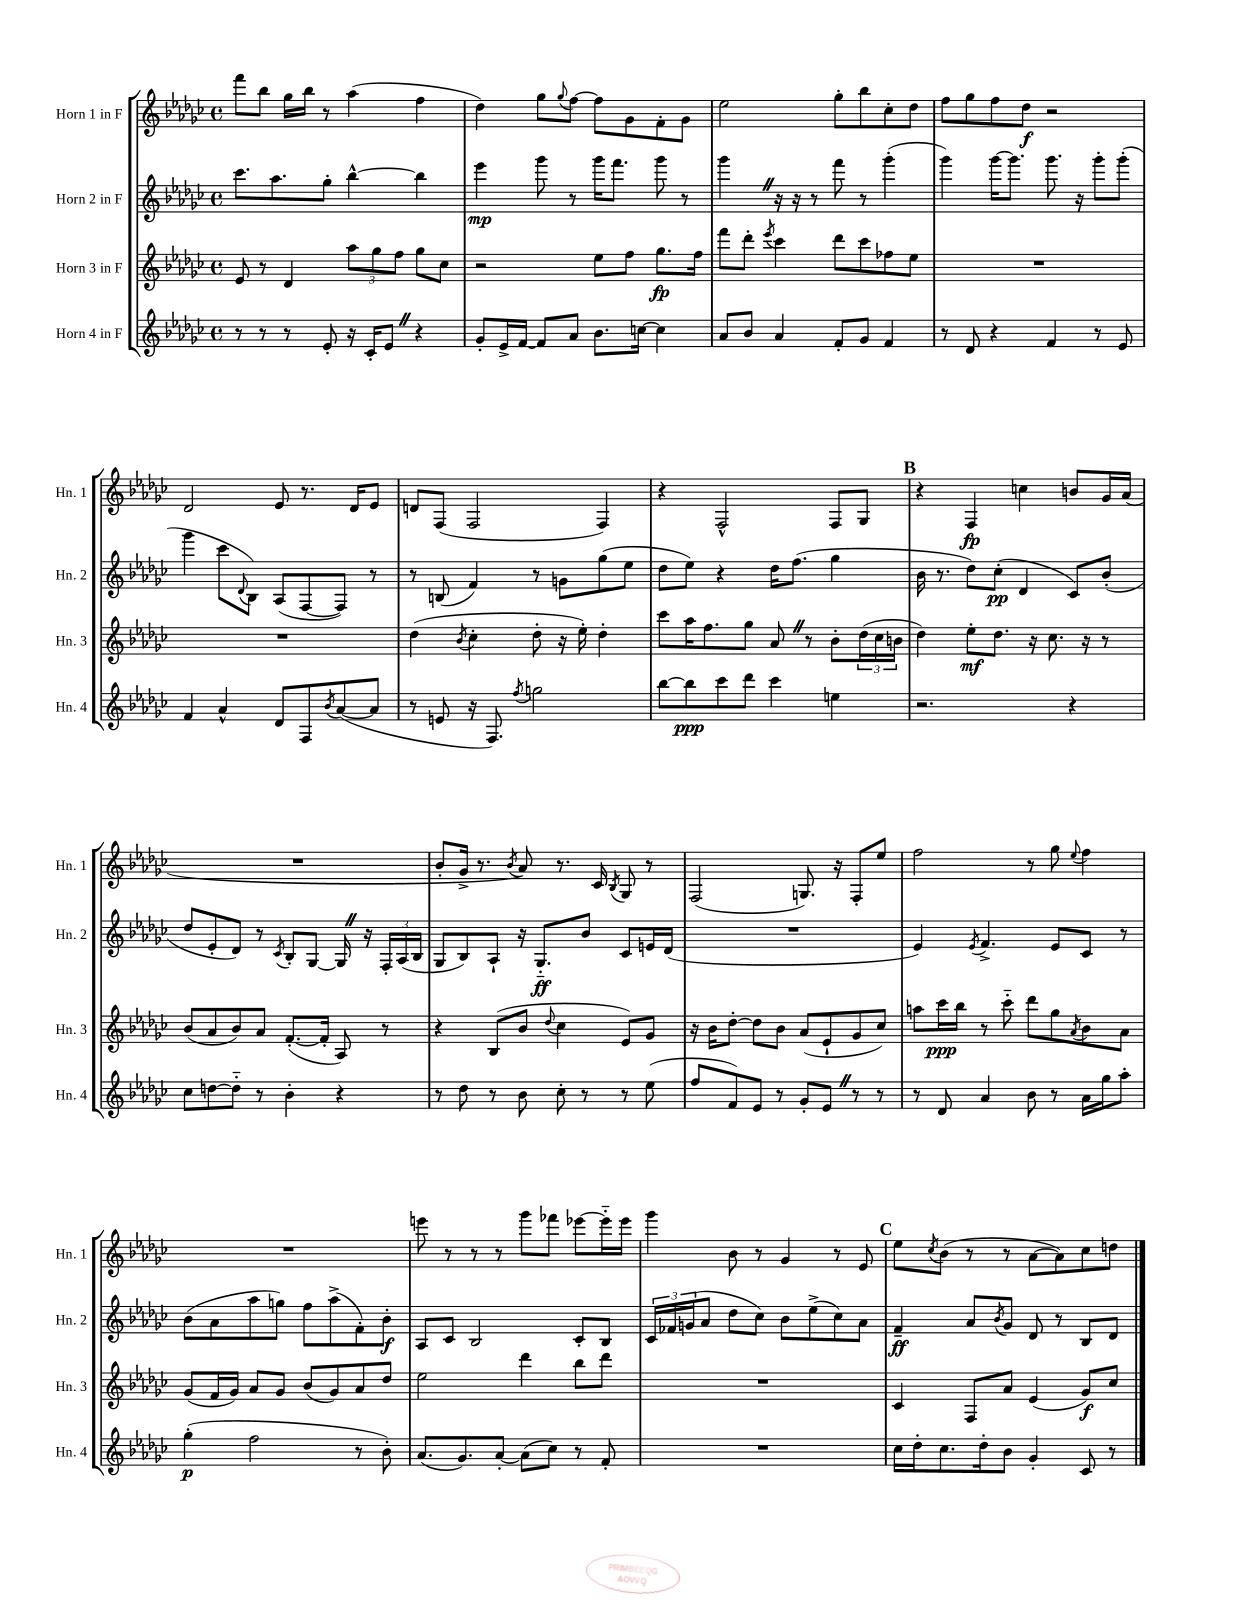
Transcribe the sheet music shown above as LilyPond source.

<<
\new StaffGroup <<
\new Staff = "s0" \with { instrumentName = "Horn 1 in F" shortInstrumentName = "Hn. 1" } {
    \clef treble \key ges \major \defaultTimeSignature \time 4/4
    f'''8 bes''8 ges''16 bes''16 r8 aes''4( f''4 |
    des''4) ges''8 \appoggiatura { ges''8 } f''8~ f''8 ges'8 f'8-. ges'8 |
    ees''2 ges''8-. bes''8 ces''8-. des''8 |
    f''8 ges''8 f''8 des''8\f r2 |
    des'2 ees'8 r8. des'16 ees'8 |
    d'8 f8( f2 f4) |
    r4 f2-^ f8 ges8 |
    \mark \markup { \bold "B" } r4 f4\fp c''4 b'8 ges'16 aes'16( |
    R1 |
    bes'8-. ges'16-> r8. \acciaccatura { bes'8 } aes'8) r8. ces'16 \acciaccatura { bes8 } ges8 r8 |
    f2( g8.) r16 f8-. ees''8 |
    f''2 r8 ges''8 \appoggiatura { ees''8 } f''4 |
    R1 |
    e'''8 r8 r8 r8 ges'''8 fes'''8 ees'''8~ ees'''16-_ ees'''16 |
    ges'''4 bes'8 r8 ges'4 r8 ees'8 |
    \mark \markup { \bold "C" } ees''8 \acciaccatura { ces''8 } bes'8( r8 r8 aes'8~ aes'8) ces''8 d''8 \bar "|." |
}
\new Staff = "s1" \with { instrumentName = "Horn 2 in F" shortInstrumentName = "Hn. 2" } {
    \clef treble \key ges \major \defaultTimeSignature \time 4/4
    ces'''8. aes''8. ges''8-. bes''4~-^ bes''4 |
    ees'''4\mp ges'''8 r8 ges'''16 f'''8. ges'''8 r8 |
    ges'''4 \once \override BreathingSign.text = \markup { \musicglyph "scripts.caesura.straight" } \breathe r16 r16 r8 f'''8 r8 ges'''4-.( |
    ges'''4) ges'''16~ ges'''8. ges'''8. r16 ges'''8-. ges'''8-.( |
    ges'''4 ces'''8 \appoggiatura { des'8 } bes8) aes8( f8~ f8) r8 |
    r8 b8( f'4) r8 g'8 ges''8( ees''8 |
    des''8 ees''8) r4 des''16 f''8.( ges''4 |
    \mark \markup { \bold "B" } bes'16 r8. des''8) ces''8-.\pp( des'4 ces'8) bes'8-.( |
    des''8 ees'8-. des'8) r8 \acciaccatura { ces'8 } bes8-. ges8~ ges16 \once \override BreathingSign.text = \markup { \musicglyph "scripts.caesura.straight" } \breathe r16 \tuplet 3/2 { f16-. aes16( bes16 } |
    ges8 bes8) aes8-! r16 ges8.-_\ff bes'8 ces'8 e'16 des'16( |
    R1 |
    ees'4) \acciaccatura { ees'8 } f'4.-> ees'8 ces'8 r8 |
    bes'8( aes'8 aes''8 g''8) f''8 aes''8->( f'8-.) bes'8-.\f |
    aes8 ces'8 bes2 ces'8-. bes8 |
    \tuplet 3/2 { ces'16 fes'16 g'16( } aes'8 des''8 ces''8) bes'8 ees''8->( ces''8) aes'8 |
    \mark \markup { \bold "C" } f'4--\ff aes'8 \acciaccatura { bes'8 } ges'8 des'8 r8 bes8 des'8 \bar "|." |
}
\new Staff = "s2" \with { instrumentName = "Horn 3 in F" shortInstrumentName = "Hn. 3" } {
    \clef treble \key ges \major \defaultTimeSignature \time 4/4
    ees'8 r8 des'4 \tuplet 3/2 { aes''8 ges''8 f''8 } ges''8 ces''8 |
    r2 ees''8 f''8 ges''8.\fp f''16 |
    f'''8 des'''8-. \acciaccatura { ees'''8 } ces'''4 des'''8 ces'''8 fes''8 ees''8 |
    R1 |
    R1 |
    des''4( \acciaccatura { bes'8 } ces''4-. des''8-. r16 ees''16-.) des''4-. |
    ces'''8 aes''16 f''8. ges''8 aes'8 \once \override BreathingSign.text = \markup { \musicglyph "scripts.caesura.straight" } \breathe r8 bes'8-. \tuplet 3/2 { des''16( ces''16 b'16 } |
    \mark \markup { \bold "B" } des''4) ees''8-.\mf des''8. r16 ces''8. r16 r8 |
    bes'8( aes'8 bes'8) aes'8 f'8.~-.( f'16-. aes8) r8 |
    r4 bes8( bes'8 \appoggiatura { des''8 } ces''4 ees'8) ges'8 |
    r16 bes'16 des''8~-. des''8 bes'8 aes'8( ees'8-! ges'8 ces''8) |
    a''8 ces'''16\ppp bes''16 r8 ces'''8-_ des'''8 ges''8 \acciaccatura { aes'8 } bes'8 aes'8 |
    ges'8( f'16 ges'16) aes'8 ges'8 bes'8( ges'8) aes'8 des''8 |
    ees''2 des'''4 bes''8 des'''8 |
    R1 |
    \mark \markup { \bold "C" } ces'4 f8 aes'8 ees'4( ges'8\f) ces''8 \bar "|." |
}
\new Staff = "s3" \with { instrumentName = "Horn 4 in F" shortInstrumentName = "Hn. 4" } {
    \clef treble \key ges \major \defaultTimeSignature \time 4/4
    r8 r8 r8 ees'8-. r16 ces'16-. ees'8 \once \override BreathingSign.text = \markup { \musicglyph "scripts.caesura.straight" } \breathe r4 |
    ges'8-. ees'16-> f'16~ f'8 aes'8 bes'8. c''16~ c''4 |
    aes'8 bes'8 aes'4 f'8-. ges'8 f'4 |
    r8 des'8 r4 f'4 r8 ees'8 |
    f'4 aes'4-^ des'8 f8 \acciaccatura { bes'8 } aes'8~( aes'8 |
    r8 e'8 r16 f8.) \acciaccatura { f''8 } g''2 |
    bes''8~ bes''8\ppp ces'''8 des'''8 ces'''4 e''4 |
    \mark \markup { \bold "B" } r2. r4 |
    ces''8 d''8~ d''8-_ r8 bes'4-. r4 |
    r8 des''8 r8 bes'8 ces''8-. r8 r8 ees''8( |
    f''8 f'8) ees'8 r8 ges'8-. ees'8 \once \override BreathingSign.text = \markup { \musicglyph "scripts.caesura.straight" } \breathe r8 r8 |
    r8 des'8 aes'4 bes'8 r8 aes'16 ges''16 aes''8-. |
    ges''4-.\p( f''2 r8 bes'8-.) |
    aes'8.( ges'8.) aes'8~-. aes'8( ces''8) r8 f'8-. |
    R1 |
    \mark \markup { \bold "C" } ces''16 des''16-. ces''8. des''16-. bes'8 ges'4-. ces'8 r8 \bar "|." |
}
>>
>>
\layout { \context { \Score \remove "Bar_number_engraver" } }
